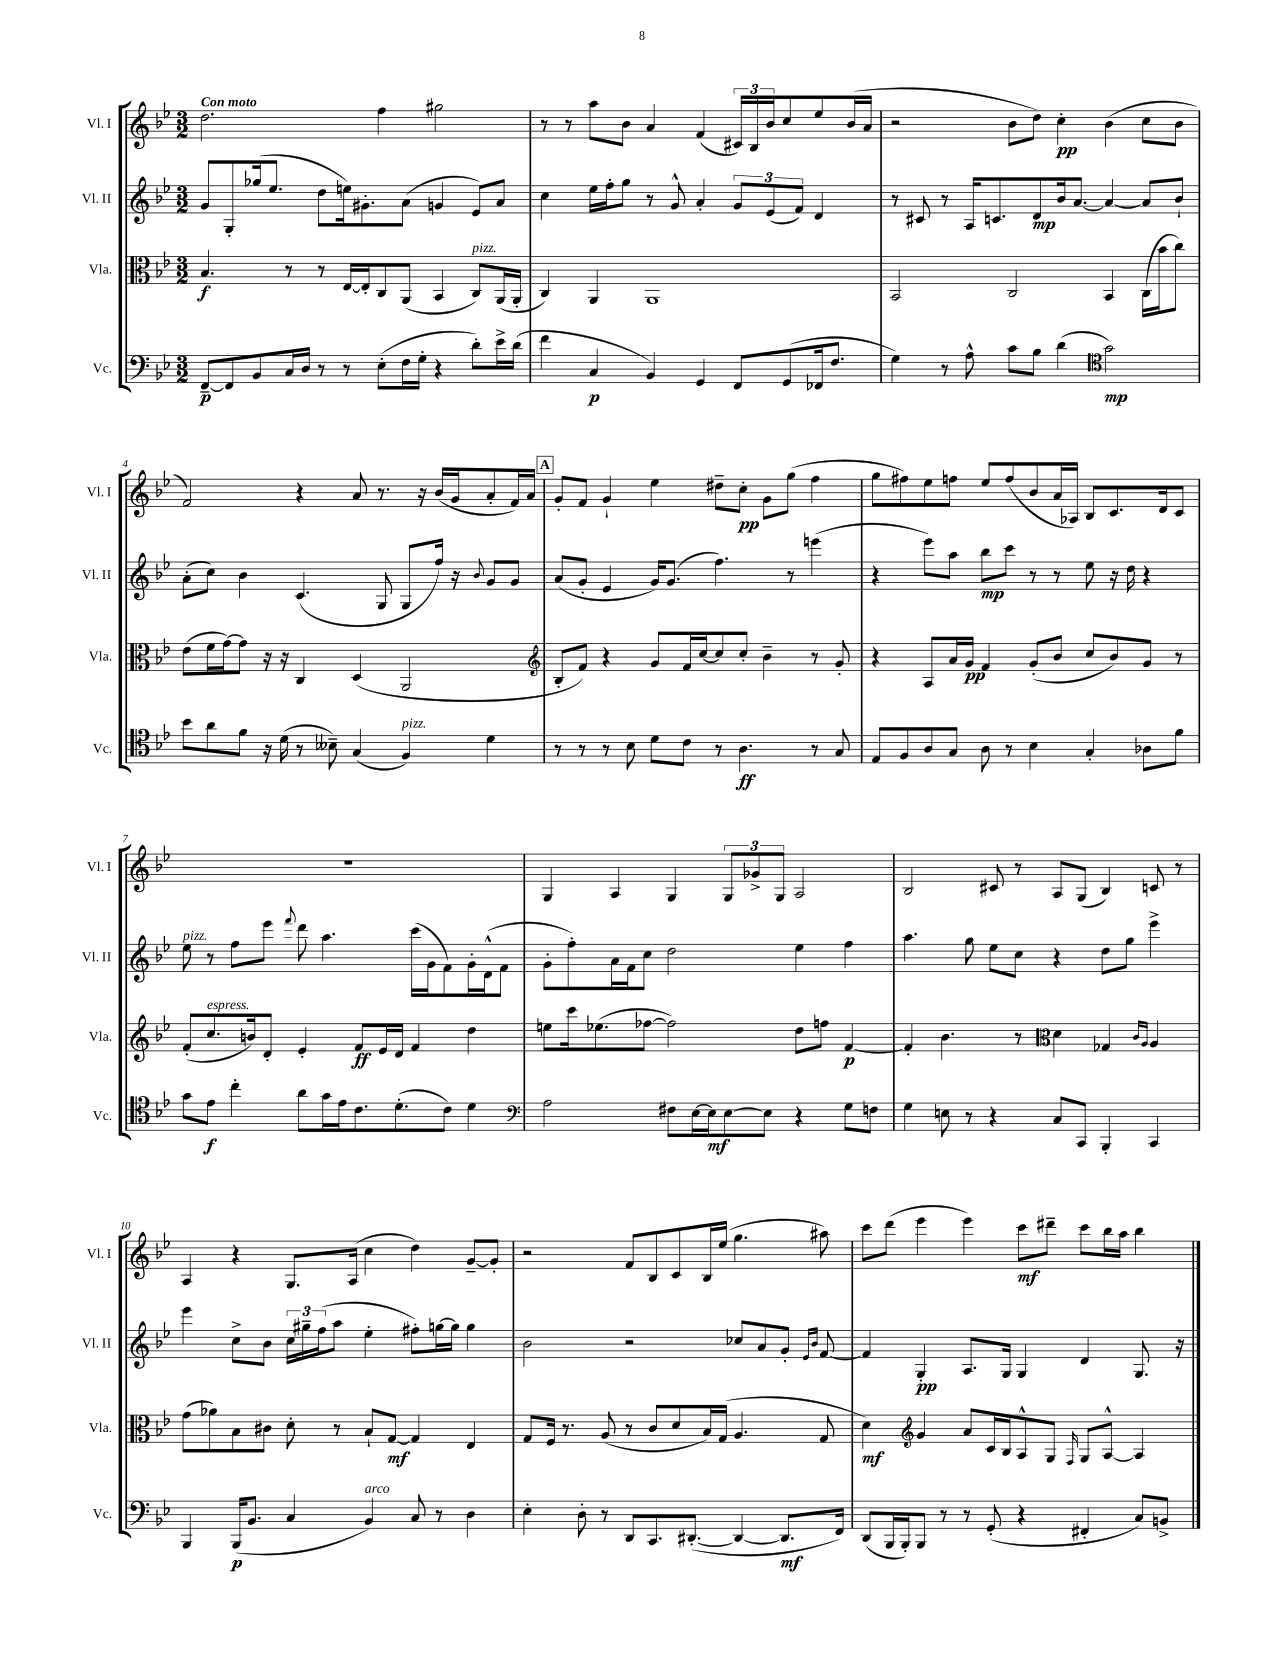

**kern	**kern	**kern	**kern
*staff4	*staff3	*staff2	*staff1
*clefF4	*clefC3	*clefG2	*clefG2
*k[b-e-]	*k[b-e-]	*k[b-e-]	*k[b-e-]
*M3/2	*M3/2	*M3/2	*M3/2
[8FF~/L	4.B-/	8g/L	2.dd\
8FF/]	.	8G'/	.
8BB-/	.	(16gg-/k	.
.	.	8.ee-/J	.
16C/L	8r	.	.
16D/JJ	.	.	.
8r	8r	8dd\L	.
8r	[16E-/LL	16ee\k)	.
.	16E-'/]J	8.g#'\	.
(8E-'\L	8C/	.	4ff\
16F\L	(8AA/J	(8a\J	.
16G'\JJ	.	.	.
4r	4BB-/	4g/	2gg#\
8d'\L)	8C/L)	8e-/L)	.
16e-^\L	(16AA/L	8a/J	.
(16d\JJ	16AA'/JJ	.	.
=	=	=	=
4f\	4C/)	4cc\	8r
.	.	.	8r
4C/	4AA/	16ee-\LL	8aa\L
.	.	16ff'\J	.
.	.	8gg\J	8b-\J
4BB-/)	1AA	8r	4a/
.	.	8g^^/	.
4GG/	.	4a'/	(4f/
8FF/L	.	12g/L	24c#/LL)
.	.	.	24B-/
.	.	(12e-/	24b-/J
(8GG/	.	.	8cc/
.	.	12f/J)	.
16FF-/k	.	4d/	8ee-/
8.F/J	.	.	.
.	.	.	(16b-/L
.	.	.	16a/JJ
=	=	=	=
4G\)	2BB-/	8r	2r
.	.	8c#/	.
8r	.	8r	.
8A^^\	.	16A/LK	.
.	.	8.c/	.
8c\L	2C/	.	8b-\L
8B-\J	.	8d/	8dd\J)
(4d\	.	16b-/k	4cc'\
.	.	[8.a/J	.
*clefC4	*	*	*
2g\)	4BB-/	4a/_	(4b-\
.	(16C\LL	8a/]L	8cc\L
.	16b-\J	.	.
.	8cc\J)	8b-`/J	8b-\J
=	=	=	=
8b-\L	(8e-\L	(8a'\L	2f/)
8a\	16f\L	8cc\J)	.
.	[16g\J)	.	.
8f\J	8g\]J	4b-\	.
16r	16r	.	.
(16d\	16r	.	.
8r	4C/	(4.c/	4r
8B--~\)	.	.	.
(4G/	(4D/	.	8a/
.	.	8G/	8.r
4F/)	2AA/	8G/L	.
.	.	.	16r
.	.	16ff/Jk)	(16b-/LL
.	.	16r	16g/J
.	.	8qqb-/	.
4d\	.	8g/L	8a'/
.	.	8g/J	16f/L)
.	.	.	16a/JJ
=	=	=	=
*	*clefG2	*	*
8r	8B-'/L	(8a/L	8g'/L
8r	8f/J)	8g'/J	8f/J
8r	4r	4e-/	4g`/
8B-\	.	.	.
8d\L	8g/L	16g/LK)	4ee-\
.	.	(8.g/J	.
8c\J	16f/L	.	.
.	[16cc/J	.	.
8r	8cc/]	4.ff\)	8dd#~\L
4.A\	8cc'/J	.	8cc'\J
.	4b-~\	.	8g\L
.	.	8r	(8gg\J
8r	8r	(4eee\	4ff\
8G/	8g'/	.	.
=	=	=	=
8E-/L	4r	4r	8gg\L
8F/	.	.	8ff#\)
8A/	8A/L	8eee-\L)	8ee-\
8G/J	16a/L	8aa\J	8ff\J
.	16g/JJ	.	.
8A\	4f/	8bb-\L	8ee-/L
8r	.	8ccc\J	(8ff/
4B-\	(8g'/L	8r	8b-/
.	8b-/J	8r	16a/L
.	.	.	16A-/JJ)
4G'/	8cc/L	8ee-\	8B-/L
.	8b-/)	16r	8.c/
.	.	16dd\	.
8A-\L	8g/J	4r	.
.	.	.	16d/k
8f\J	8r	.	8c/J
=	=	=	=
8g\L	(8f'/L	8ee-\	1.r
8e-\J	8.cc/	8r	.
4cc'\	.	8ff\L	.
.	16b/k)	.	.
.	8d'/J	8eee-\J	.
.	.	8qqfff/	.
8a\L	4e-'/	8ddd\	.
16g\L	.	4.aa\	.
16e-\J	.	.	.
8.c\	8f/L	.	.
.	16e-/L	.	.
(8.d'\	16d/JJ	.	.
.	4f/	(16ccc\LL	.
.	.	16g\J	.
8c\J)	.	8f\)	.
4d\	4dd\	16g'\L	.
.	.	(16d^^\J	.
.	.	8f\J	.
=	=	=	=
*clefF4	*	*	*
2A\	8ee\L	8g'\L	4G/
.	16ccc\k	8ff'\)	.
.	(8.ee-\	.	.
.	.	16a\L	4A/
.	.	16f\J	.
.	[8ff-\J	8cc\J	.
8F#\L	2ff-\])	2dd\	4G/
[16E-\L	.	.	.
16E-\]J	.	.	.
[8E-\	.	.	12G/L
.	.	.	12g-^/
8E-\]J	.	.	.
.	.	.	12G/J
4r	8dd\L	4ee-\	2A/
.	8ff\J	.	.
8G\L	[4f/	4ff\	.
8F\J	.	.	.
=	=	=	=
4G\	4f'/]	4.aa\	2B-/
8E\	4.b-\	.	.
8r	.	8gg\	.
4r	.	8ee-\L	8c#/
.	8r	8cc\J	8r
*	*clefC3	*	*
8C/L	4d\	4r	8A/L
8CC/J	.	.	(8G/J
4BBB-'/	4G-/	8dd\L	4B-/)
.	.	8gg\J	.
.	16qqc/LL	.	.
.	16qqA/JJ	.	.
4CC/	4A/	4eee-^\	8c/
.	.	.	8r
=	=	=	=
4BBB-/	(8g\L	4eee-\	4A/
.	8a-\)	.	.
(16BBB-/LK	8B-\	8cc^\L	4r
8.BB-/J	.	.	.
.	8c#\J	8b-\J	.
4C/	8d'\	24cc\LL	8.G/L
.	.	24gg#~\	.
.	.	(24ff\J	.
.	8r	8aa\J	.
.	.	.	(16A/Jk
4BB-/)	8B-`/L	4ee-'\	4cc\
.	[8G/J	.	.
8C/	4G/]	8ff#'\L)	4dd\)
8r	.	[16gg\L	.
.	.	16gg\]JJ	.
4D\	4E-/	4gg\	[8g~/L
.	.	.	8g'/]J
=	=	=	=
4E-'\	8G/L	2b-\	2r
.	16F/Jk	.	.
.	8.r	.	.
8D'\	.	.	.
8r	(8A/	.	.
8DD/L	8r	2r	8f/L
8.CC/	8c/L	.	8B-/
.	8d/	.	8c/
([8.DD#'/J	.	.	.
.	16B-/L)	.	16B-/L
.	(16G/JJ	.	(16ee-/JJ
4DD#/_	4.A/	8cc-/L	4.gg\
.	.	8a/	.
8.DD#/]L	.	8g'/J	.
.	.	16qqe-/LL	.
.	.	16qqb-/JJ	.
.	8G/	[8f/	8aa#\)
16FF/Jk)	.	.	.
=	=	=	=
(8DD/L	4d\)	4f/]	8ccc\L
16BBB-/L	.	.	(8ddd\J
16BBB-'/J)	.	.	.
*	*clefG2	*	*
8BBB-/J	4g/	4G'/	4eee-\
8r	.	.	.
8r	8a/L	8.A/L	4eee-\)
(8GG'/	16c/L	.	.
.	16B-/J	16G/Jk	.
4r	8A^^/	4G/	8ccc\L
.	8G/J	.	8ddd#~\J
.	16qqF/	.	.
4FF#'/	8G/L	4d/	8ccc\L
.	[8A^^/J	.	16bb-\L
.	.	.	16aa\JJ
8C/L)	4A/]	8.G/	4bb-\
8BB^/J	.	.	.
.	.	16r	.
==	==	==	==
*-	*-	*-	*-
